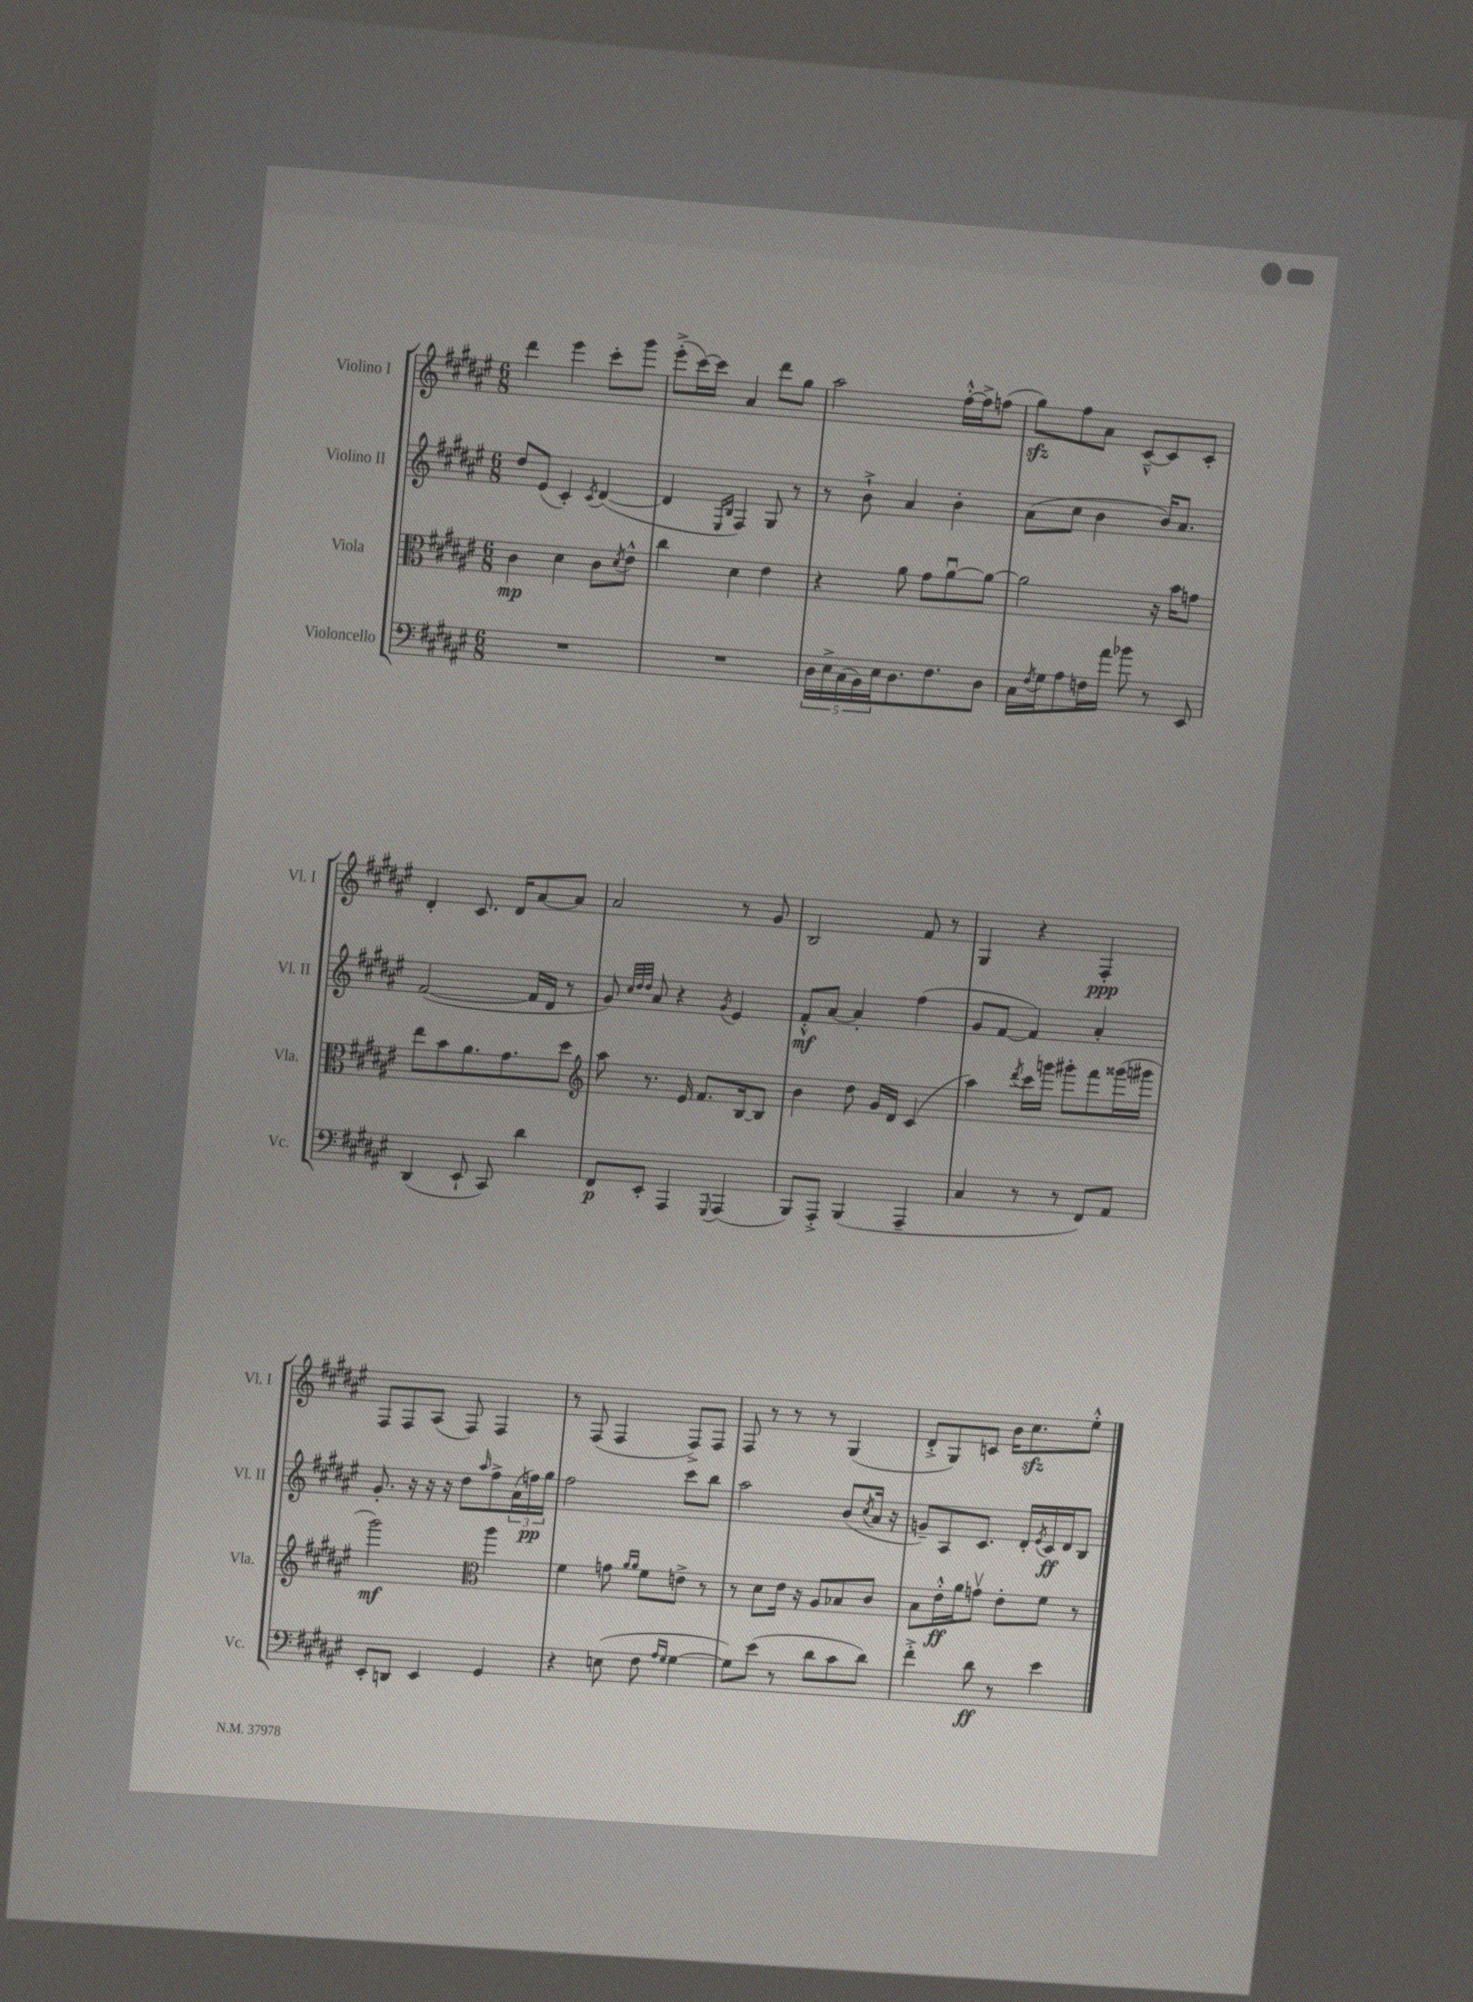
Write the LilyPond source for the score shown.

<<
\new StaffGroup <<
\new Staff = "s0" \with { instrumentName = "Violino I" shortInstrumentName = "Vl. I" } {
    \clef treble \key fis \major \numericTimeSignature \time 6/8
    dis'''4 eis'''4 cis'''8-. gis'''8 |
    eis'''8-.->( cis'''16~) cis'''16 ais'4 dis'''8 gis''8 |
    ais''2 fis''16~-.-^ fis''16-> f''8( |
    gis''8\sfz) fis''8 ais'8 cis'8~---^ cis'8 cis'8-. |
    dis'4-. cis'8. dis'16 ais'8~ ais'8 |
    ais'2 r8 gis'8 |
    b2 fis'8 r8 |
    gis4 r4 fis4-.\ppp |
    fis8 fis8 ais8( fis8) fis4 |
    r8 fis8( fis4 fis8->) fis8 |
    fis8 r8 r8 r8 gis4( |
    dis'8-.-> gis8) c'8 b'16 cis''8.\sfz eis''8-.-^ \bar "|." |
}
\new Staff = "s1" \with { instrumentName = "Violino II" shortInstrumentName = "Vl. II" } {
    \clef treble \key fis \major \numericTimeSignature \time 6/8
    dis''8 eis'8( cis'4-.) \acciaccatura { cis'8 } dis'4~( |
    dis'4 \grace { eis16 b16 } fis4) gis8 r8 |
    r8 b'8-!-> ais'4 b'4-. |
    ais'8( cis''8 b'4 b'16) ais'8. |
    fis'2~( fis'16 dis'16 r8 |
    gis'8) \grace { cis''32 dis''32 dis''32 } ais'8 r4 \acciaccatura { gis'8 } eis'4 |
    fis'8-.-^\mf ais'8~ ais'4-. fis''4( |
    gis'8 fis'8~ fis'4) ais'4-. |
    gis'8.-. r16 r16 r16 dis''8 \grace { ais''16 } fis''8-> \tuplet 3/2 { ais'16( f''16\pp) gis''16 } |
    fis''2 cis'''8 b''8 |
    ais''2 b'8( \acciaccatura { cis''8 } ais'16 r16 |
    g'8--) ais8 cis'8. dis'16-. \acciaccatura { eis'8 } cis'16\ff dis'16 b8 \bar "|." |
}
\new Staff = "s2" \with { instrumentName = "Viola" shortInstrumentName = "Vla." } {
    \clef alto \key fis \major \numericTimeSignature \time 6/8
    cis'4\mp dis'4 cis'8 \acciaccatura { dis'8 } eis'8-^ |
    cis''4 dis'4 eis'4 |
    r4 ais'8 gis'8 ais'8~\downbow ais'8~ |
    ais'2 r16 b'16 g'8 |
    eis''8 b'8 ais'8. gis'8. dis''8 |
    \clef treble ais''8 r8. eis'16 fis'8. b16~ b8 |
    b'4 dis''8 gis'16 dis'16 cis'4( |
    ais''4) \acciaccatura { dis'''8 } cis'''16 g'''16 gis'''8-. fis'''8 gisis'''16( gis'''16 |
    gis'''2\mf) \clef alto ais''4 |
    fis'4 g'8 \grace { ais'16 ais'16 } fis'8 e'8-> r8 |
    r8 dis'8 eis'16 r16 ais8 bes8 cis'8 |
    b8 eis'16-.-^\ff ais'16 g'8\upbow eis'8-. fis'8 r8 \bar "|." |
}
\new Staff = "s3" \with { instrumentName = "Violoncello" shortInstrumentName = "Vc." } {
    \clef bass \key fis \major \numericTimeSignature \time 6/8
    R2. |
    R2. |
    \tuplet 5/4 { dis16 eis16-> cis16( b,16) eis16 } dis8. fis8. dis8 |
    cis16 \acciaccatura { fis8 } gis16 ais8 f16 ais'16 bes'8 r8 eis,8 |
    dis,4( eis,8-! cis,8) dis'4 |
    fis,8\p eis,8-. ais,,4 \appoggiatura { gis,,8 } ais,,4( |
    b,,8) ais,,8-.-> b,,4( ais,,4-- |
    cis4 r8 r8 fis,8) ais,8 |
    eis,8-. d,8 eis,4 gis,4 |
    r4 e8( fis8 \grace { ais16 gis16 } gis4~ |
    gis8) eis'8( r8 dis'8 cis'8 dis'8) |
    fis'4-.-> dis'8\ff r8 eis'4 \bar "|." |
}
>>
>>
\layout { \context { \Score \remove "Bar_number_engraver" } }
